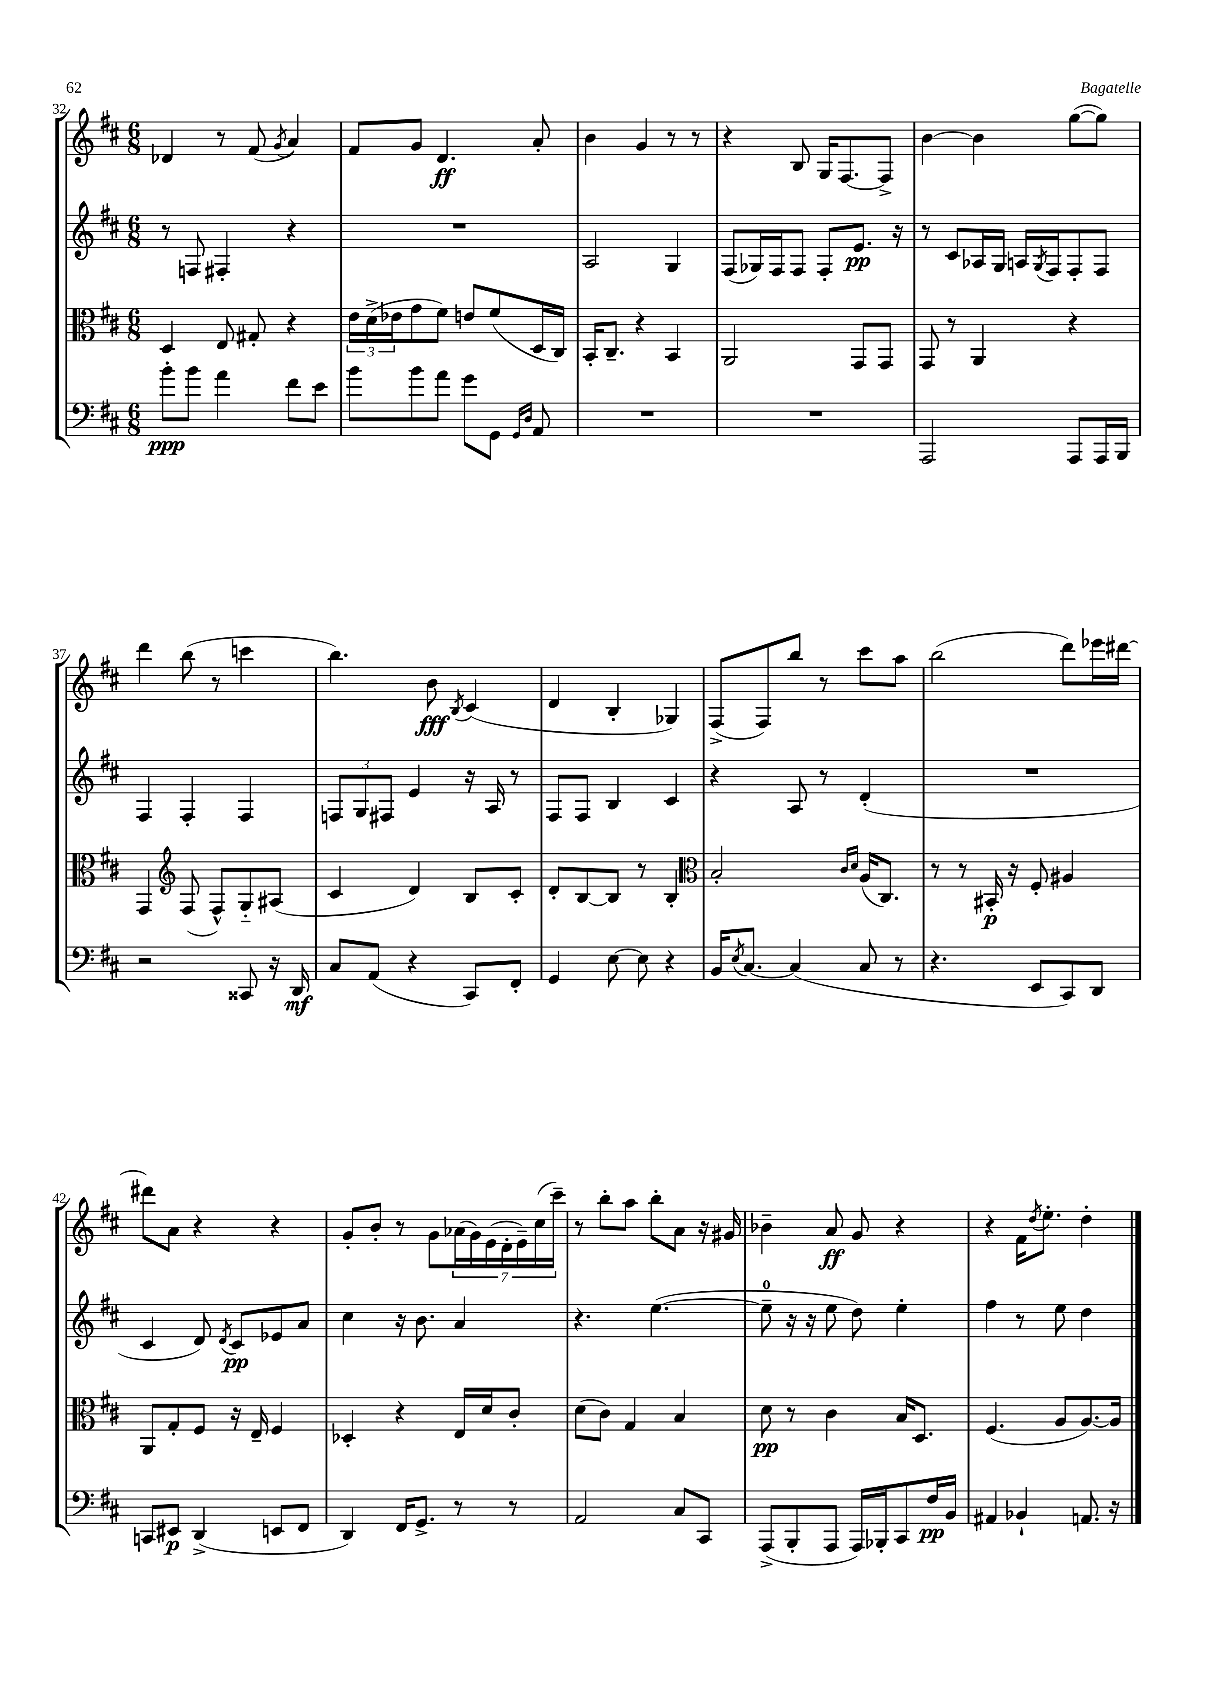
<<
\new StaffGroup <<
\new Staff = "s0" {
    \clef treble \key d \major \numericTimeSignature \time 6/8
    des'4 r8 fis'8( \acciaccatura { g'8 } a'4) |
    fis'8 g'8 d'4.\ff a'8-. |
    b'4 g'4 r8 r8 |
    r4 b8 g16 fis8.~ fis8-> |
    b'4~ b'4 g''8~( g''8) |
    d'''4 b''8( r8 c'''4 |
    b''4.) b'8\fff \acciaccatura { b8 } cis'4( |
    d'4 b4-. ges4) |
    fis8->( fis8) b''8 r8 cis'''8 a''8 |
    b''2( d'''8) ees'''16 dis'''16~ |
    dis'''8 a'8 r4 r4 |
    g'8-. b'8-. r8 g'8 \tuplet 7/4 { aes'16( g'16) e'16( d'16-. e'16--) cis''16( cis'''16--) } |
    r8 b''8-. a''8 b''8-. a'8 r16 gis'16 |
    bes'4-- a'8\ff g'8 r4 |
    r4 fis'16 \acciaccatura { d''8 } e''8.-. d''4-. \bar "|." |
}
\new Staff = "s1" {
    \clef treble \key d \major \numericTimeSignature \time 6/8
    r8 f8 fis4-. r4 |
    R2. |
    a2 g4 |
    fis8( ges16) fis16 fis8 fis8-. e'8.\pp r16 |
    r8 cis'8 aes16 g16 a16 \acciaccatura { g8 } fis16 fis8-. fis8 |
    fis4 fis4-. fis4 |
    \tuplet 3/2 { f8 g8 fis8 } e'4 r16 a16 r8 |
    fis8 fis8 b4 cis'4 |
    r4 a8 r8 d'4-.( |
    R2. |
    cis'4 d'8) \acciaccatura { d'8 } cis'8\pp ees'8 a'8 |
    cis''4 r16 b'8. a'4 |
    r4. e''4.~( |
    e''8-0-- r16 r16 e''8 d''8) e''4-. |
    fis''4 r8 e''8 d''4 \bar "|." |
}
\new Staff = "s2" {
    \clef alto \key d \major \numericTimeSignature \time 6/8
    d4 e8 gis8-. r4 |
    \tuplet 3/2 { e'16 d'16->( ees'16 } g'8 fis'8) e'8 fis'8( d16 cis16) |
    b,16-. cis8.-- r4 b,4 |
    a,2 g,8 g,8 |
    g,8 r8 a,4 r4 |
    g,4 \clef treble fis8( fis8-^) g8-_ ais8( |
    cis'4 d'4) b8 cis'8-. |
    d'8-. b8~ b8 r8 b4-. |
    \clef alto b2-. \grace { cis'16 d'16 } a16( cis8.) |
    r8 r8 bis,16-.\p r16 fis8-. ais4 |
    a,8 g8-. fis8 r16 e16-- fis4 |
    des4-. r4 e16 d'16 cis'8-. |
    d'8( cis'8) g4 b4 |
    d'8\pp r8 cis'4 b16 d8. |
    fis4.( a8 a8.~) a16 \bar "|." |
}
\new Staff = "s3" {
    \clef bass \key d \major \numericTimeSignature \time 6/8
    b'8-.\ppp b'8 a'4 fis'8 e'8 |
    b'8 b'8 a'8 g'8 g,8 \grace { g,16 d16 } a,8 |
    R2. |
    R2. |
    a,,2 a,,8 a,,16 b,,16 |
    r2 cisis,8 r16 d,16\mf |
    cis8 a,8( r4 cis,8) fis,8-. |
    g,4 e8~ e8 r4 |
    b,16 \acciaccatura { e8 } cis8.~ cis4( cis8 r8 |
    r4. e,8 cis,8) d,8 |
    c,8 eis,8\p d,4->( e,8 fis,8 |
    d,4) fis,16 g,8.-> r8 r8 |
    a,2 cis8 cis,8 |
    a,,8->( b,,8-. a,,8 a,,16) bes,,16-. cis,8 fis16\pp b,16 |
    ais,4 bes,4-! a,8. r16 \bar "|." |
}
>>
>>
\layout { \context { \Score currentBarNumber = #32 } }
